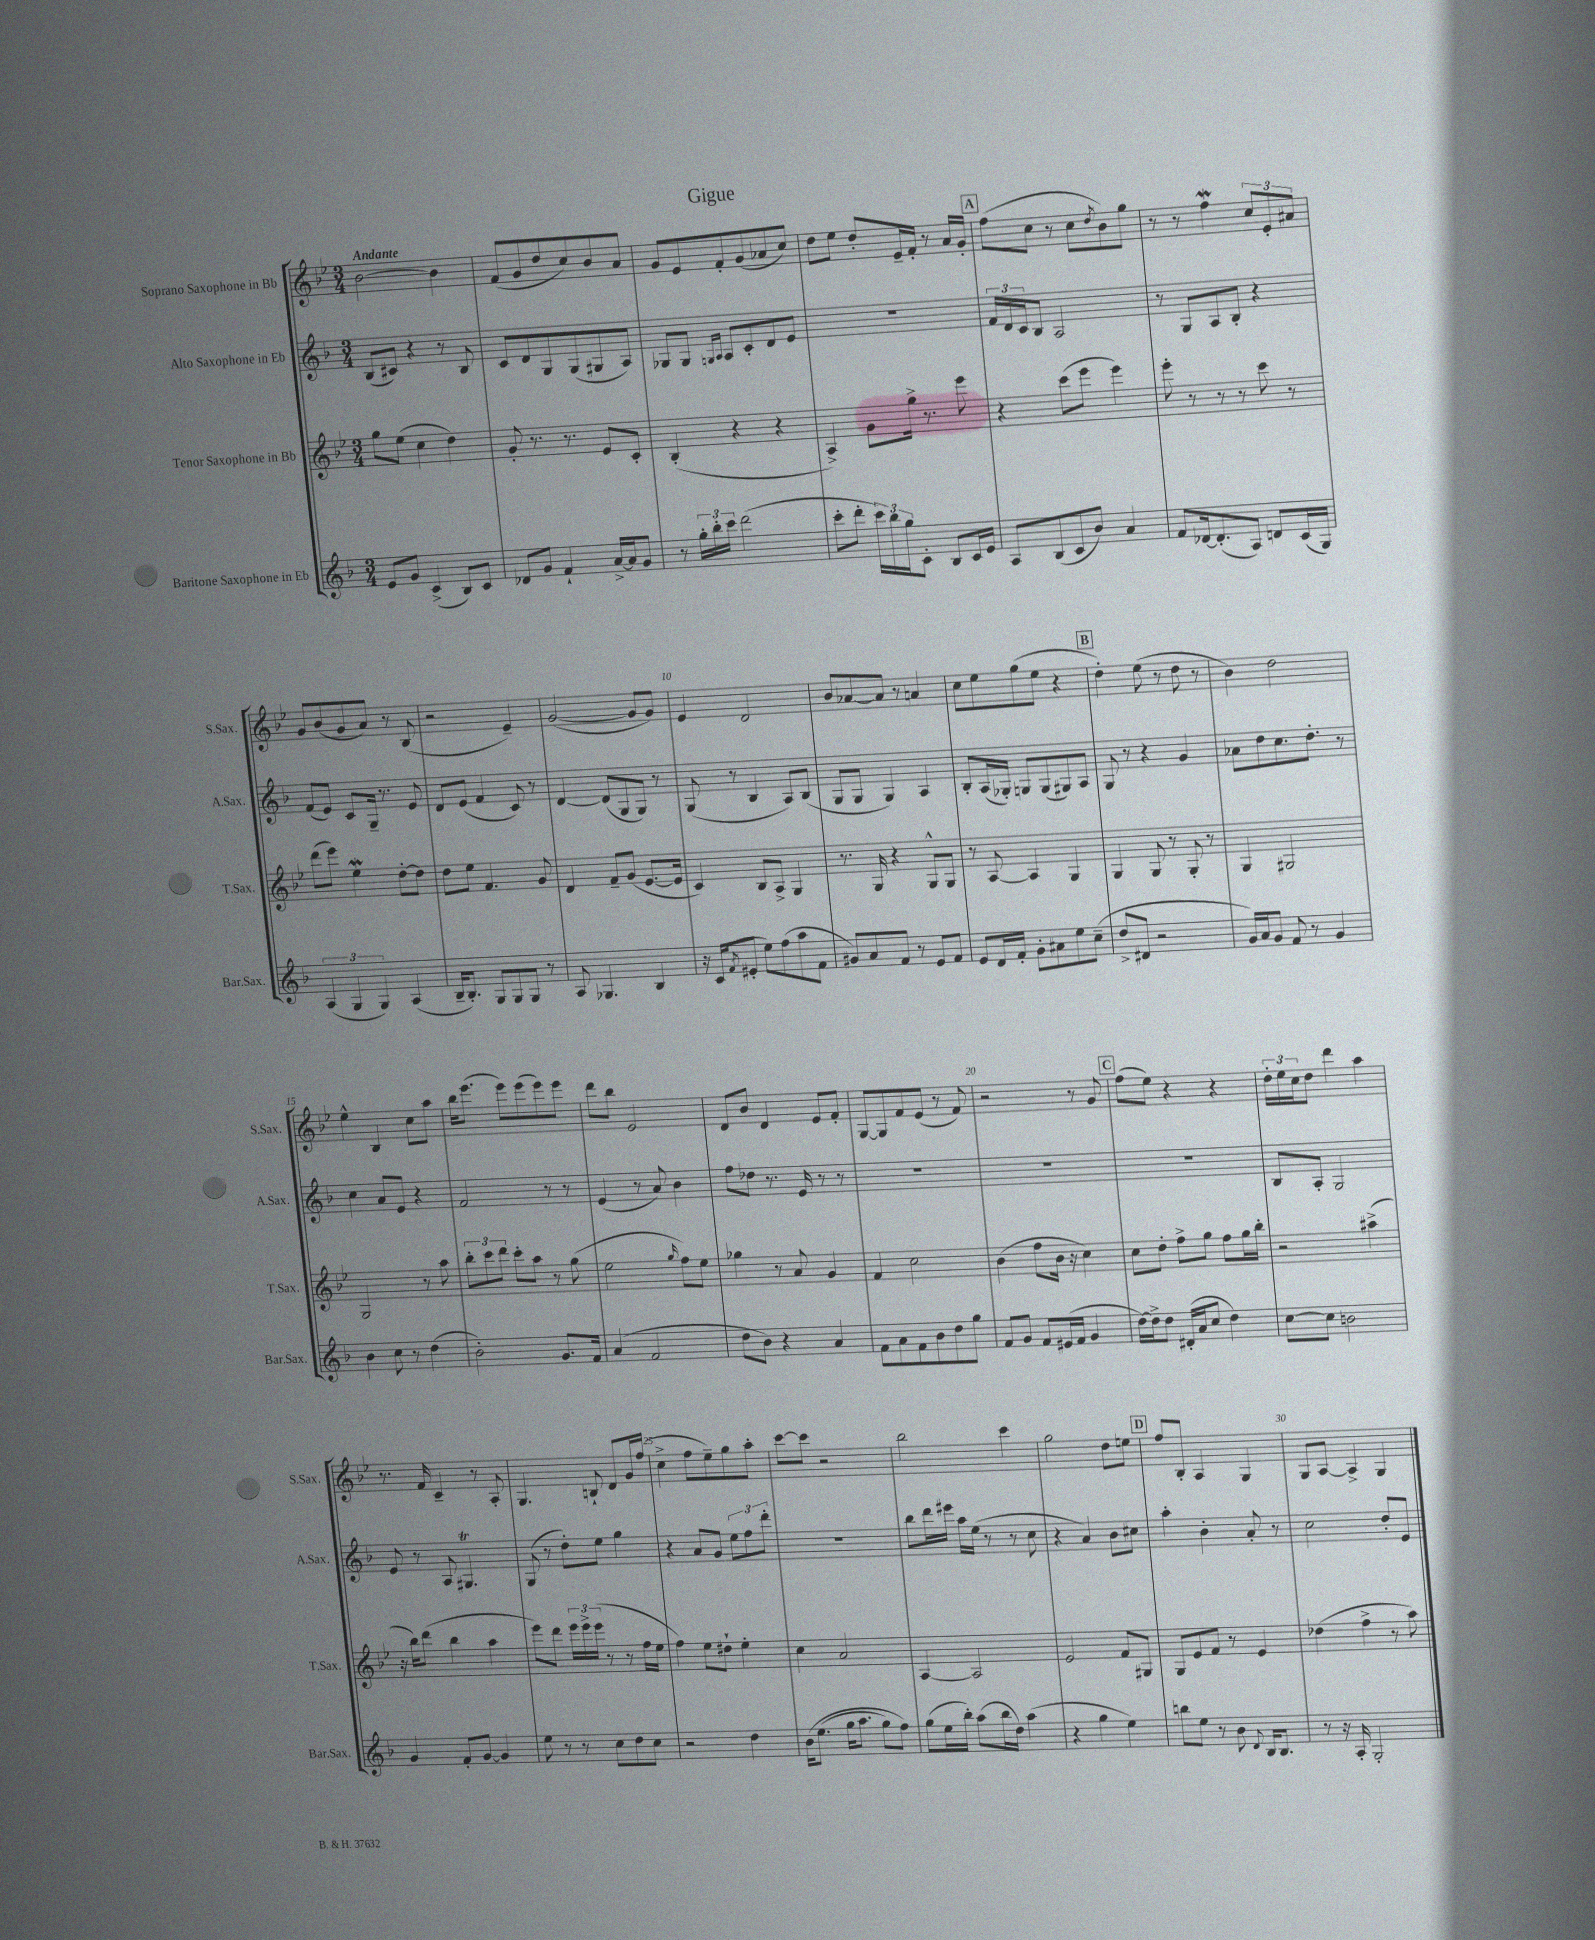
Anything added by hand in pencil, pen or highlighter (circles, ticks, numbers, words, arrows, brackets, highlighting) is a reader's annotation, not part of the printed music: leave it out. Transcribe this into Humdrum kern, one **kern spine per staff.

**kern	**kern	**kern	**kern
*part4	*part3	*part2	*part1
*staff4	*staff3	*staff2	*staff1
*I"Baritone Saxophone in Eb	*I"Tenor Saxophone in Bb	*I"Alto Saxophone in Eb	*I"Soprano Saxophone in Bb
*I'Bar.Sax.	*I'T.Sax.	*I'A.Sax.	*I'S.Sax.
*clefG2	*clefG2	*clefG2	*clefG2
*k[b-]	*k[b-e-]	*k[b-]	*k[b-e-]
*M3/4	*M3/4	*M3/4	*M3/4
=1	=1	=1	=1
!	!	!	!LO:TX:a:B:t=Andante
8e/L	8gg\L	(8B-/L	[2b-\
8g/J	(8ee-\J	8c#X/J)	.
(4c^/	4cc\	4r	.
8B-/L)	4dd\)	8r	4b-\]
8c/J	.	8B-/	.
=2	=2	=2	=2
8d-X/L	8g'/	8c/L	(8f/L
8g/J	8.r	8d/	8g/
4f`/	.	8G/	8dd/
.	8.r	.	.
.	.	(8G/	8cc/)
[16a^/LL	8e-/L	8G#X/	8b-/
16a/J]	.	.	.
8g/J	8c'/J	8A/J)	8a/J
=3	=3	=3	=3
8r	(4B-'/	8G-X/L	8g/L
24gg'\LL	.	8G-/J	8e-/
24bb-'\	.	.	.
24ccc\JJ	.	.	.
.	.	16qqGn/LL	.
.	.	16qqA/JJ	.
(2ddd\	4r	8A/L	8f'/
.	.	8c'/	(8g/
.	4r	8d/	8a-X/
.	.	8e/J	8cc/J)
=4	=4	=4	=4
8ccc'\L	4A^/)	2.r	8dd\L
8ddd'\J	.	.	8ee-\J
24ccc\LL)	8g\L	.	8dd'/L
24bb-\	.	.	.
24gg\J	.	.	.
8c'\J	16gg^\Jk	.	16e-~/L
.	8.r	.	16f'/JJ
8B-/L	.	.	8r
16c/L	8eee-\	.	16a/LL
16e/JJ	.	.	16g'/JJ
!!LO:REH:place=s1:t=A
=5	=5	=5	=5
8A/L	4r	24f/LL	(8ff\L
.	.	24d/	.
.	.	24c/J	.
(8B-/	.	8B-/J	8cc\J
8c/	(8ccc\L	2A/	8r
8b-/J)	8eee-\J	.	8cc\L
.	.	.	8qdd/
4a/	4eee-\)	.	8b-\)
.	.	.	8gg\J
=6	=6	=6	=6
8f/L	8eee-'\	8r	8r
[16d-X/k	8r	8G/L	8r
(8.d-'/]	.	.	.
.	8r	8A/	4ffW\
8A/J)	8r	8B-'/J	.
8dn/L	8ccc\	4r	12cc/L
.	.	.	12e-'/
(16c/L	8r	.	.
.	.	.	12a#X/J
16G/JJ)	.	.	.
!!LO:LB:g=z
=7	=7	=7	=7
(6A/	(8ddd\L	(8f/L	8g/L
.	8eee-\J)	8e/J)	(8b-/
6G/	.	.	.
.	4ee-w\	8c/L	8g/
6G/)	.	.	.
.	.	16G~/Jk	8a/J)
.	.	8.r	.
(4A/	[8dd'\L	.	8r
.	8dd\J]	8e/	(8B-/
=8	=8	=8	=8
16B-~/KL	8dd\L	8d/L	2r
8.B-'/J)	.	.	.
.	8ee-\J	(8e/J	.
8G/L	4.f/	4f/	.
8G/	.	.	.
8G/J	.	8c/)	4e-~/)
8r	8g/	8r	.
=9	=9	=9	=9
8A/	4d/	[4d/	([2g/
4.G-X/	.	.	.
.	8f~/L	(8d/L]	.
.	(8g/J	8G/	.
4B-/	[8.e-/L	8G/J)	8g/L]
.	.	8r	8g/J)
.	16e-/Jk]	.	.
=10	=10	=10	=10
16r	4c/)	(8G/	4e-/
(16c/KL	.	.	.
8qf/	.	.	.
8e#X'/J	.	8r	.
8ee\L)	8B-/L	4B-/	2d/
(8ff\	8A^/J	.	.
8aa\	4G/	8A/L)	.
8f\J	.	(8B-/J	.
=11	=11	=11	=11
8g#X/L)	8.r	8G/L	8b-/L
8a/	.	8G/J	[8a-X/
.	16G/	.	.
8f/J	4r	4G/)	8a-/J]
8r	.	.	8r
8e/L	8G^^/L	4A/	4an/
8f/J	8G/J	.	.
=12	=12	=12	=12
8e/L	8r	8B-'/L	8cc\L
16d/L	[8A/	(16A/L	8ee-\
16f'/JJ	.	16G-X'/JJ)	.
8g'\L	4A/]	8Gn/L	(8gg\
8a#X\	.	(8G/	8ee-\J
8ee\	4G/	8G#X/)	4r
(8cc~\J	.	8A/J	.
!!LO:REH:place=s1:t=B
=13	=13	=13	=13
8dd^/L	4G/	8G/	4dd'\)
8d#X/J	.	8r	.
2r	8G/	4r	(8ee-\
.	8r	.	8r
.	8G'/	4g/	8dd\
.	8r	.	8r
=14	=14	=14	=14
16g/LL)	4G/	8a-X\L	4b-\)
16a/J	.	.	.
8g/J	.	8dd\	.
8f/	2G#X/	8.cc\	2dd\
8r	.	.	.
.	.	8.dd'\J	.
4g/	.	.	.
.	.	8r	.
!!LO:LB:g=z
=15	=15	=15	=15
4b-\	2G/	4cc\	4ee-^^\
8cc\	.	8a/L	4B-/
8r	.	8e/J	.
(4dd\	8r	4r	8cc\L
.	8aa\	.	8aa\J
=16	=16	=16	=16
2b-'\)	12bb-'\L	2f/	16bb-\KL
.	.	.	(8.eee-\J
.	12ccc\	.	.
.	12ddd\J	.	.
.	8ccc'\L	.	8eee-\L)
.	8aa\J	.	(8eee-\
8.g/L	8r	8r	8eee-\)
.	(8gg\	8r	8eee-\J
16f/Jk	.	.	.
=17	=17	=17	=17
(4a/	2ee-\	(4e/	8ddd\L
.	.	.	8bb-\J
2f/	.	8r	2e-/
.	.	8a/)	.
.	16qqgg/	.	.
.	8ff\L)	4b-\	.
.	8ee-\J	.	.
=18	=18	=18	=18
8dd\L	4gg-X\	8ff\L	8d/L
8b-\J)	.	8dd-X\J	8b-/J
4r	8r	8.r	4d/
.	8a/	.	.
.	.	16e/	.
4a/	4g/	8r	8e-/L
.	.	8r	8f'/J
=19	=19	=19	=19
8f\L	4f/	2.r	[8G/L
8a\	.	.	8G/]
8f\	2cc\	.	8f/
8b-\	.	.	(8e-/J
8dd\	.	.	8r
8gg\J	.	.	8f/)
=20	=20	=20	=20
8f/L	(4b-\	2.r	2r
8g/J	.	.	.
8f/L	8ff\L	.	.
(16e#X/L	16b-\Jk	.	.
16f/JJ	16r	.	.
4g/	4cc\)	.	8r
.	.	.	8g/
!!LO:REH:place=s1:t=C
=21	=21	=21	=21
[16dd\LL)	8cc\L	2.r	(8ff\L
16dd^\J]	.	.	.
8dd\J	8dd'\J	.	8ee-\J)
(16d#X'/LL	8ff^\L	.	4r
16a/J	.	.	.
8cc/J	8gg\J	.	.
4dd\)	8ff\L	.	4r
.	16gg\L	.	.
.	16bb-'\JJ	.	.
=22	=22	=22	=22
[8cc\L	2r	8B-/L	24dd'\LL
.	.	.	24ee-\
.	.	.	24cc\J
8cc\J]	.	8A'/J	8dd\J
2bn\	.	2G/	4ddd\
.	(4aa#X^\	.	4aa\
!!LO:LB:g=z
=23	=23	=23	=23
4g/	16r	8e/	8.r
.	16bb-\KL)	.	.
.	(8ddd\J	8r	.
.	.	.	16f/
8f'/L	4bb-\	8A/	4c~/
[8g/J	.	4.G#Xt/	.
4g/]	4aa\	.	8r
.	.	.	8A'/
=24	=24	=24	=24
8ee\	8eee-\L)	(8G/	4.G/
8r	8ddd\J	8r	.
8r	24eee-\LL	8dd'\L)	.
.	24eee-^\	.	.
.	(24eee-\JJ	.	.
8cc\L	8r	8ee\J	8Bn`/
8dd\	8r	4gg\	8d/L
8cc\J	16ff\LL	.	16g/L
.	16ee-\JJ	.	(16ff/JJ
=25	=25	=25	=25
2r	4ff\)	4r	4cc^\
.	8ee-\L	8a/L	8ff\L
.	8dd#X`\J	8g/J	8ee-~\)
4dd\	4ee-'\	12ee\L	8gg\
.	.	12ff\	.
.	.	.	8aa'\J
.	.	12ddd'\J	.
=26	=26	=26	=26
(16b-\KL	4cc\	2.r	[8ccc\L
(8.ee\J	.	.	.
.	.	.	8ccc\J]
16gg\KL	2a/	.	2r
8.aa\J	.	.	.
8gg\L)	.	.	.
8ff\J)	.	.	.
=27	=27	=27	=27
(8gg\L	[4A/	8bb-\L	2bb-\
16ee\L	.	16ddd\L	.
16bb-'\JJ)	.	16eee#X\JJ	.
(8aa\L	2A/]	16aa\LL	.
.	.	(16ee\JJ	.
16bb-\L	.	8r	.
16dd\JJ)	.	.	.
(4aa\	.	8r	4ccc\
.	.	8cc\	.
=28	=28	=28	=28
4r	2e-/	4r	2gg\
4gg\	.	4a/)	.
4ee\)	8f/L	8b-\L	8dd\L
.	8G#X/J	8cc#X\J	8een\J
!!LO:REH:place=s1:t=D
=29	=29	=29	=29
8bbn\L	8G/L	4aa'\	8ff/L
8ee\J	8e-/	.	8B-'/J
8r	8f/J	4b-'\	4A/
8b-\	8r	.	.
8qqd/	.	.	.
16B-/KL	4e-/	8a'/	4G/
8.B-/J	.	.	.
.	.	8r	.
=30	=30	=30	=30
8r	(4dd-X\	2cc\	8G/L
16r	.	.	[8A/J
16A'/	.	.	.
2G'/	4ff^\	.	4A^/]
.	8r	8dd'/L	4G/
.	8aa\)	8e/J	.
==	==	==	==
*-	*-	*-	*-
